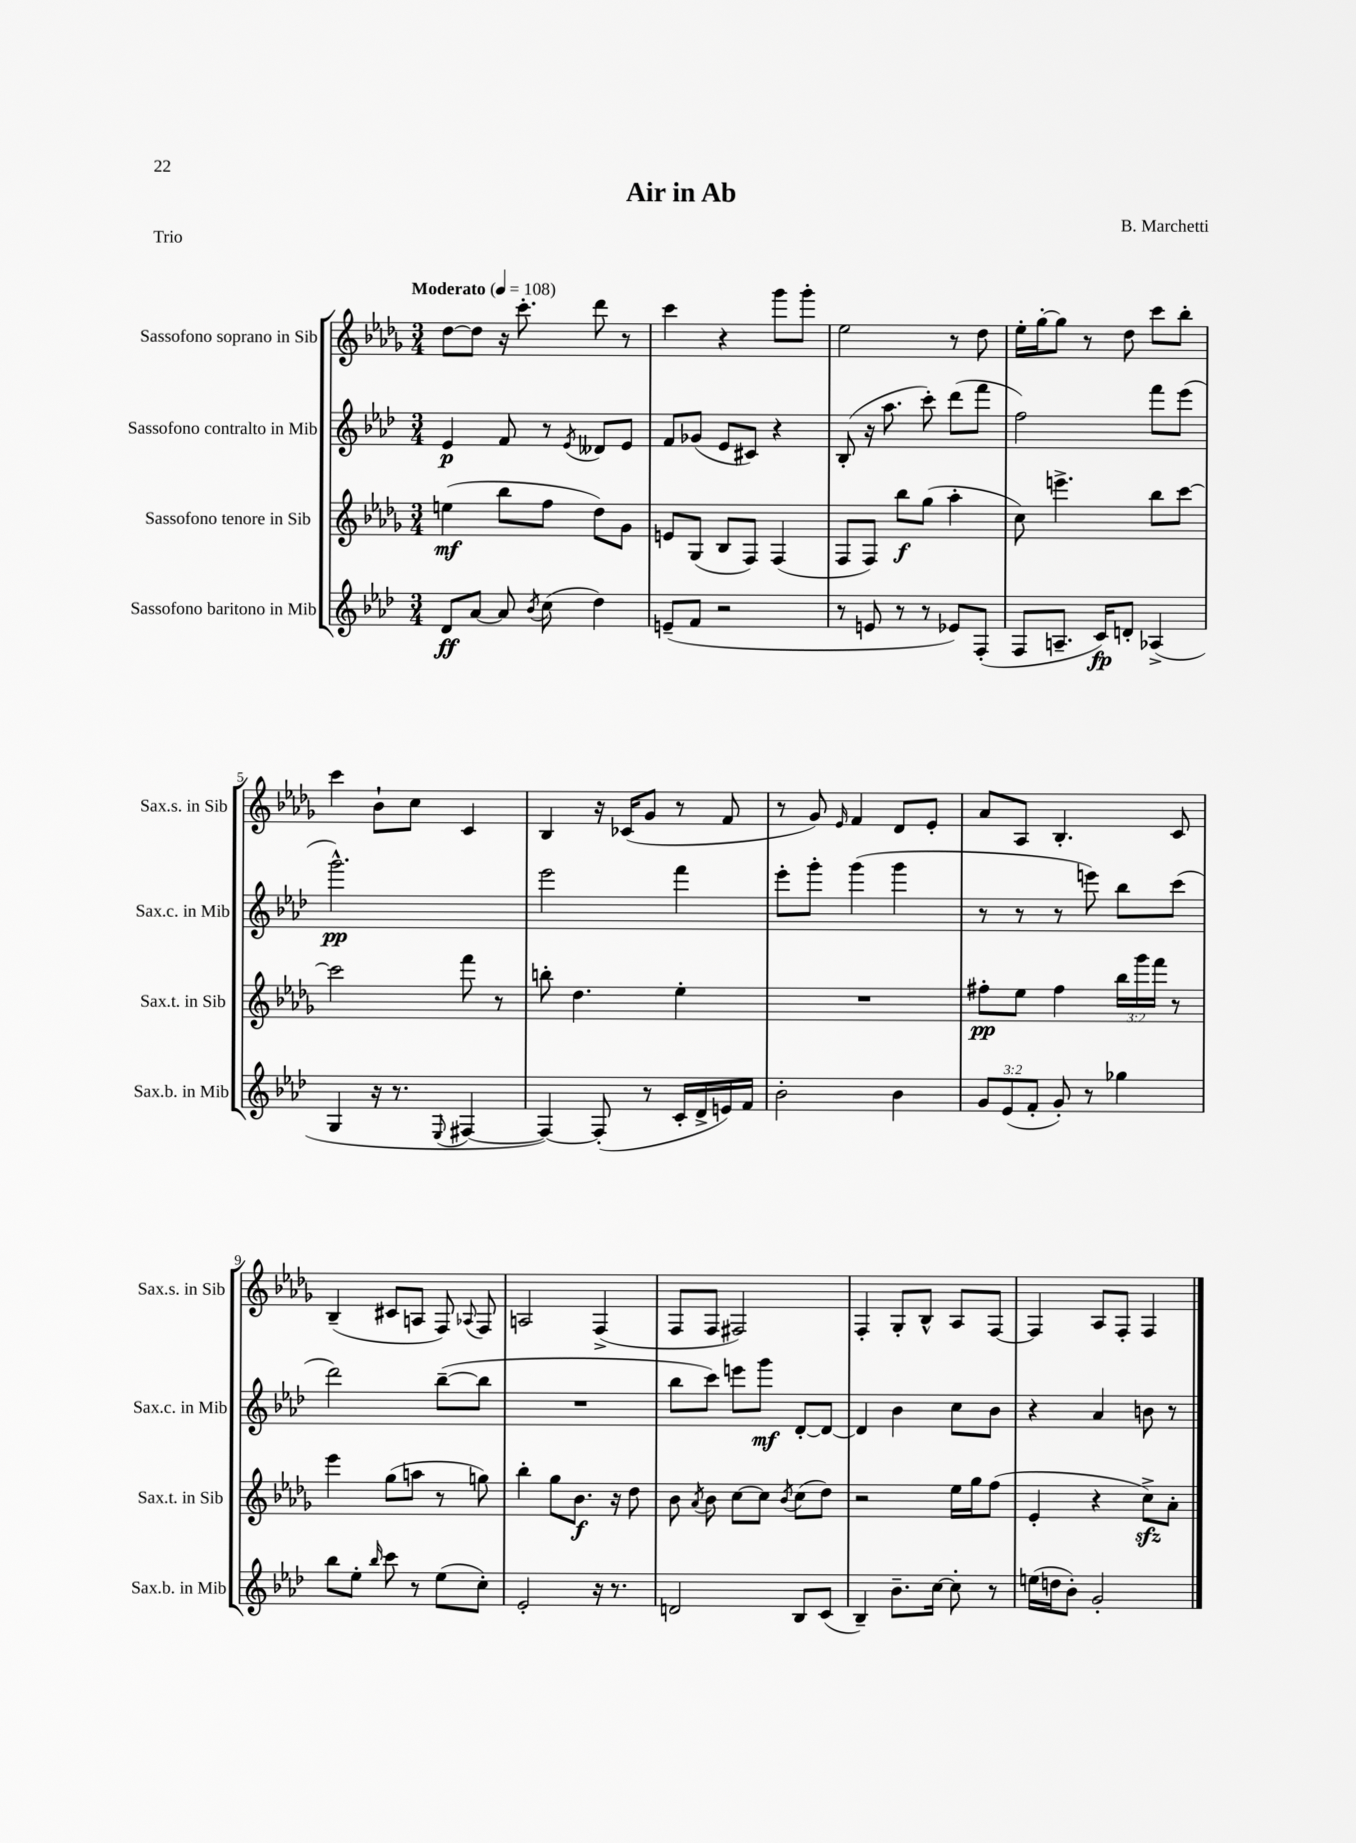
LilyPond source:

\header { title = "Air in Ab" composer = "B. Marchetti" piece = "Trio" }
<<
\new StaffGroup <<
\new Staff = "s0" \with { instrumentName = "Sassofono soprano in Sib" shortInstrumentName = "Sax.s. in Sib" } {
    \clef treble \key des \major \numericTimeSignature \time 3/4 \tempo "Moderato" 4 = 108
    \autoBeamOff des''8[~ des''8] r16 c'''8.-. des'''8 r8 |
    c'''4 r4 ges'''8[ ges'''8]-. |
    ees''2 r8 des''8 |
    ees''16[-. ges''16~-. ges''8] r8 des''8 c'''8[ bes''8]-. |
    c'''4 bes'8[-! c''8] c'4 |
    bes4 r16 ces'16[( ges'8] r8 f'8 |
    r8 ges'8) \grace { ees'16 } f'4 des'8[ ees'8]-. |
    aes'8[ aes8] bes4.-. c'8 |
    bes4--( cis'8[ a8] f8) \appoggiatura { aes8 } f8 |
    a2 f4->( |
    f8[ f8] fis2) |
    f4-. ges8[-. bes8]-^ aes8[ f8]~ |
    f4 aes8[ f8]-. f4 \bar "|." |
}
\new Staff = "s1" \with { instrumentName = "Sassofono contralto in Mib" shortInstrumentName = "Sax.c. in Mib" } {
    \clef treble \key aes \major \numericTimeSignature \time 3/4
    \autoBeamOff ees'4\p f'8 r8 \acciaccatura { ees'8 } deses'8[ ees'8] |
    f'8[ ges'8]( ees'8[ cis'8]) r4 |
    bes8-.( r16 aes''8. c'''8-.) des'''8[( f'''8] |
    f''2) f'''8[ ees'''8]( |
    g'''2.-^\pp) |
    ees'''2 f'''4 |
    ees'''8[-. g'''8]-. g'''4( g'''4 |
    r8 r8 r8 e'''8) bes''8[ c'''8]( |
    des'''2) bes''8[~--( bes''8] |
    R2. |
    bes''8[ c'''8]) e'''8[ g'''8]\mf des'8[~-. des'8]~ |
    des'4 bes'4 c''8[ bes'8] |
    r4 aes'4 b'8 r8 \bar "|." |
}
\new Staff = "s2" \with { instrumentName = "Sassofono tenore in Sib" shortInstrumentName = "Sax.t. in Sib" } {
    \clef treble \key des \major \numericTimeSignature \time 3/4 \override Staff.TupletNumber.text = #tuplet-number::calc-fraction-text
    \autoBeamOff e''4\mf( bes''8[ f''8] des''8[) ges'8] |
    e'8[ ges8]( bes8[ f8]) f4( |
    f8[ f8]) bes''8[\f ges''8]( aes''4-. |
    c''8) e'''4.-> bes''8[ c'''8]~ |
    c'''2 f'''8 r8 |
    b''8-. des''4. ees''4-. |
    R2. |
    fis''8[-.\pp ees''8] fis''4 \tuplet 3/2 { bes''16[ ges'''16 f'''16] } r8 |
    ees'''4 ges''8[( a''8] r8 g''8) |
    bes''4-. ges''8[ bes'8.]\f r16 des''8 |
    bes'8 \acciaccatura { aes'8 } bes'8 c''8[~ c''8] \acciaccatura { bes'8 } c''8[( des''8]) |
    r2 ees''16[ ges''16 f''8]( |
    ees'4-. r4 c''8[->\sfz) aes'8]-. \bar "|." |
}
\new Staff = "s3" \with { instrumentName = "Sassofono baritono in Mib" shortInstrumentName = "Sax.b. in Mib" } {
    \clef treble \key aes \major \numericTimeSignature \time 3/4 \override Staff.TupletNumber.text = #tuplet-number::calc-fraction-text
    \autoBeamOff des'8[\ff aes'8]~ aes'8 \acciaccatura { bes'8 } c''8( des''4) |
    e'8[--( f'8] r2 |
    r8 e'8 r8 r8 ees'8[) f8]-.( |
    f8[ a8.]-- c'16[\fp) d'8]-. aes4->( |
    g4 r16 r8. \appoggiatura { ees8 } fis4~ |
    fis4~) fis8-.( r8 c'16[-. des'16-> e'16) f'16] |
    bes'2-. bes'4 |
    \tuplet 3/2 { g'8[ ees'8( f'8]-. } g'8-.) r8 ges''4 |
    bes''8[ ees''8]-. \grace { bes''16 } c'''8 r8 ees''8[( c''8]-.) |
    ees'2-. r16 r8. |
    d'2 bes8[ c'8]( |
    bes4--) bes'8.[-- c''16]~ c''8-. r8 |
    e''16[( d''16 bes'8]-.) g'2-. \bar "|." |
}
>>
>>
